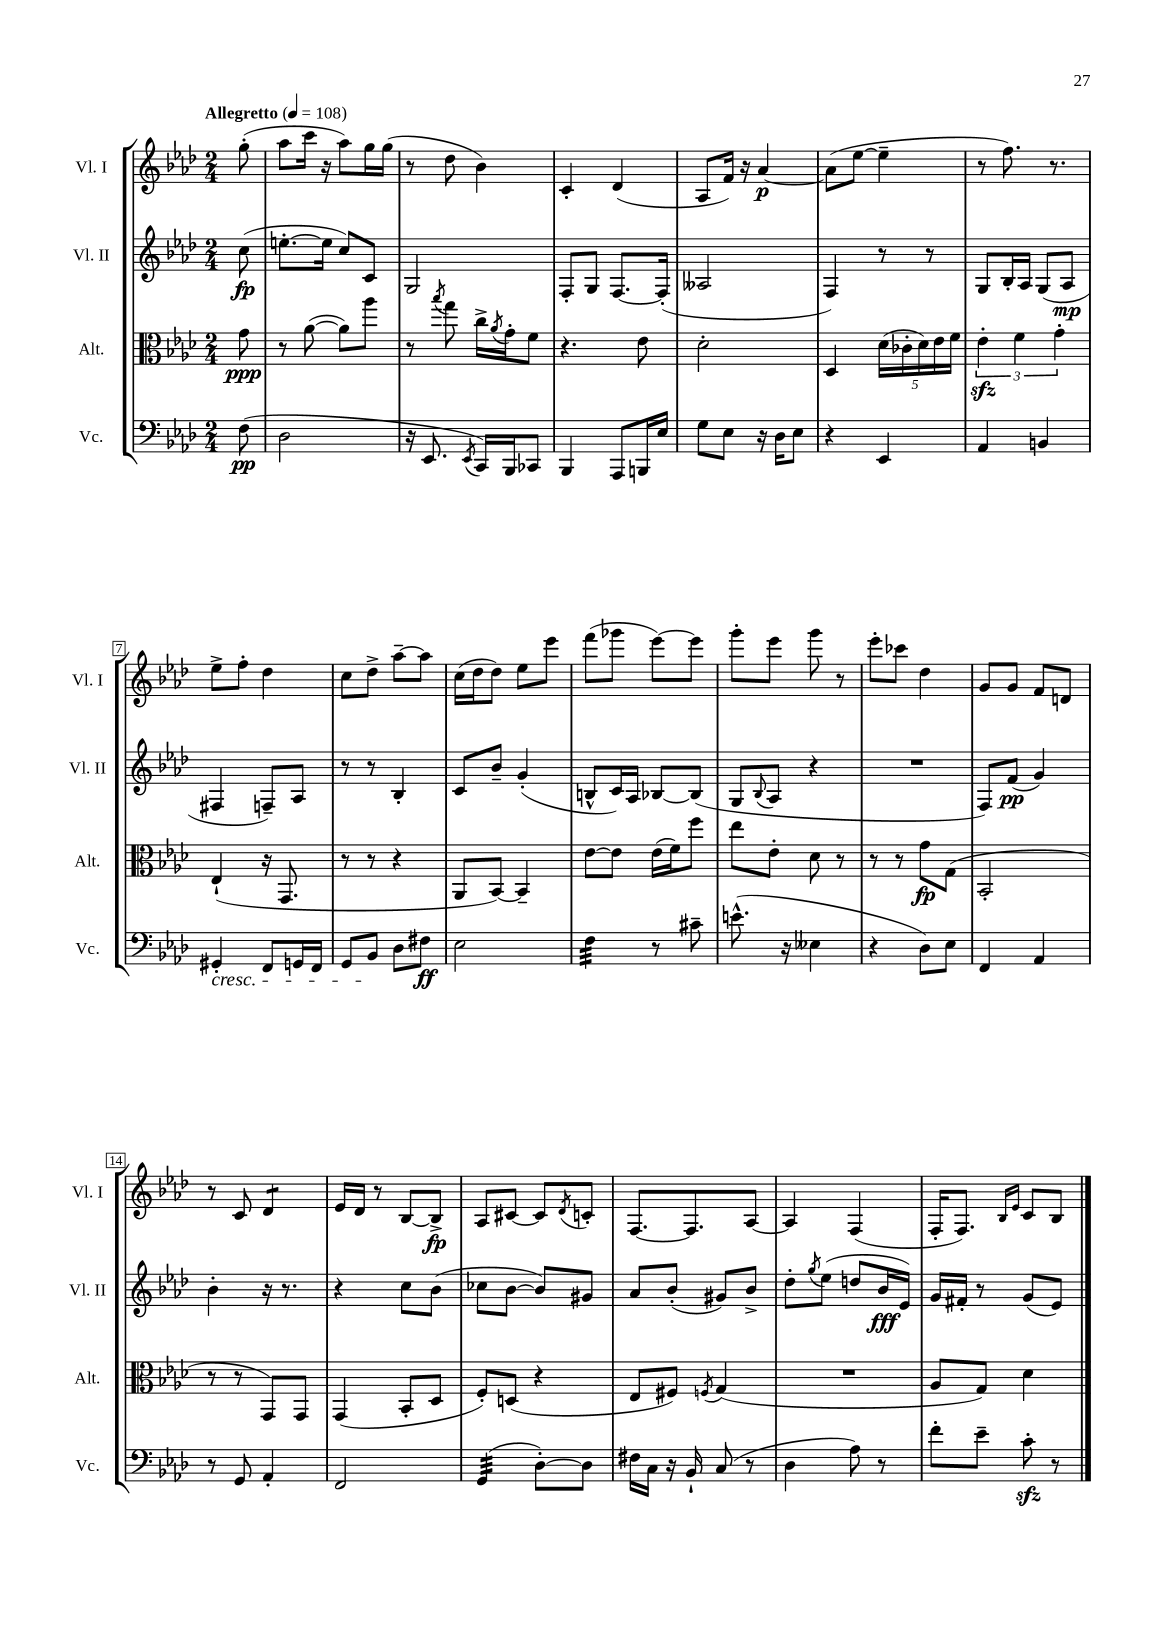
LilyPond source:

<<
\new StaffGroup <<
\new Staff = "s0" \with { instrumentName = "Vl. I" shortInstrumentName = "Vl. I" } {
    \clef treble \key aes \major \numericTimeSignature \time 2/4 \partial 8 \tempo "Allegretto" 4 = 108
    g''8-.( |
    aes''8 c'''16 r16 aes''8) g''16 g''16( |
    r8 des''8 bes'4) |
    c'4-. des'4( |
    aes8 f'16) r16 aes'4~\p |
    aes'8( ees''8~ ees''4-- |
    r8 f''8.) r8. |
    ees''8-> f''8-. des''4 |
    c''8 des''8-> aes''8~-- aes''8 |
    c''16( des''16 des''8) ees''8 ees'''8 |
    f'''8( ges'''8 ees'''8~) ees'''8 |
    g'''8-. ees'''8 g'''8 r8 |
    ees'''8-. ces'''8 des''4 |
    g'8 g'8 f'8 d'8 |
    r8 c'8 des'4:8 |
    ees'16 des'16 r8 bes8~ bes8->\fp |
    aes8 cis'8~ cis'8 \acciaccatura { des'8 } c'8-. |
    f8.~ f8. aes8~ |
    aes4 f4( |
    f16-. f8.) \grace { bes16 ees'16 } c'8 bes8 \bar "|." |
}
\new Staff = "s1" \with { instrumentName = "Vl. II" shortInstrumentName = "Vl. II" } {
    \clef treble \key aes \major \numericTimeSignature \time 2/4 \partial 8
    c''8\fp( |
    e''8.~-. e''16 c''8) c'8 |
    g2 |
    f8-. g8 f8.~ f16-.( |
    aeses2 |
    f4) r8 r8 |
    g8 bes16-. aes16 g8( aes8\mp |
    fis4 f8--) aes8 |
    r8 r8 bes4-. |
    c'8 bes'8-- g'4-.( |
    b8-^ c'16) aes16 bes8~ bes8( |
    g8 \appoggiatura { bes8 } aes8 r4 |
    R2 |
    f8) f'8\pp( g'4) |
    bes'4-. r16 r8. |
    r4 c''8 bes'8( |
    ces''8 bes'8~ bes'8) gis'8 |
    aes'8 bes'8-.( gis'8) bes'8-> |
    des''8-. \acciaccatura { g''8 } ees''8( d''8 bes'16\fff ees'16) |
    g'16 fis'16-. r8 g'8( ees'8) \bar "|." |
}
\new Staff = "s2" \with { instrumentName = "Alt." shortInstrumentName = "Alt." } {
    \clef alto \key aes \major \numericTimeSignature \time 2/4 \partial 8
    g'8\ppp |
    r8 aes'8~( aes'8) aes''8 |
    r8 \acciaccatura { bes''8 } g''8 c''16-> \acciaccatura { aes'8 } g'16-. f'8 |
    r4. ees'8 |
    des'2-. |
    des4 \tuplet 5/4 { des'16( ces'16-. des'16) ees'16 f'16 } |
    \tuplet 3/2 { ees'4-.\sfz f'4 g'4-. } |
    ees4-!( r16 g,8. |
    r8 r8 r4 |
    aes,8 bes,8~) bes,4-- |
    ees'8~ ees'8 ees'16( f'16) f''8 |
    ees''8 ees'8-. des'8 r8 |
    r8 r8 g'8\fp g8( |
    bes,2-. |
    r8 r8 g,8) g,8 |
    g,4( bes,8-. des8 |
    f8-.) d8( r4 |
    ees8 fis8) \acciaccatura { f8 } g4( |
    R2 |
    aes8 g8) des'4 \bar "|." |
}
\new Staff = "s3" \with { instrumentName = "Vc." shortInstrumentName = "Vc." } {
    \clef bass \key aes \major \numericTimeSignature \time 2/4 \partial 8
    f8\pp( |
    des2 |
    r16 ees,8. \acciaccatura { ees,8 } c,16) bes,,16 ces,8 |
    bes,,4 aes,,8 b,,16 ees16 |
    g8 ees8 r16 des16 ees8 |
    r4 ees,4 |
    aes,4 b,4 |
    gis,4-.\cresc f,8 g,16 f,16 |
    g,8 bes,8\! des8 fis8\ff |
    ees2 |
    f4:32 r8 cis'8-- |
    e'8.-^( r16 eeses4 |
    r4 des8) ees8 |
    f,4 aes,4 |
    r8 g,8 aes,4-. |
    f,2 |
    g,4:32( des8~-.) des8 |
    fis16 c16 r16 bes,16-! c8( r8 |
    des4 aes8) r8 |
    f'8-. ees'8-- c'8-.\sfz r8 \bar "|." |
}
>>
>>
\layout { \context { \Score \override BarNumber.stencil = #(make-stencil-boxer 0.1 0.3 ly:text-interface::print) } }
